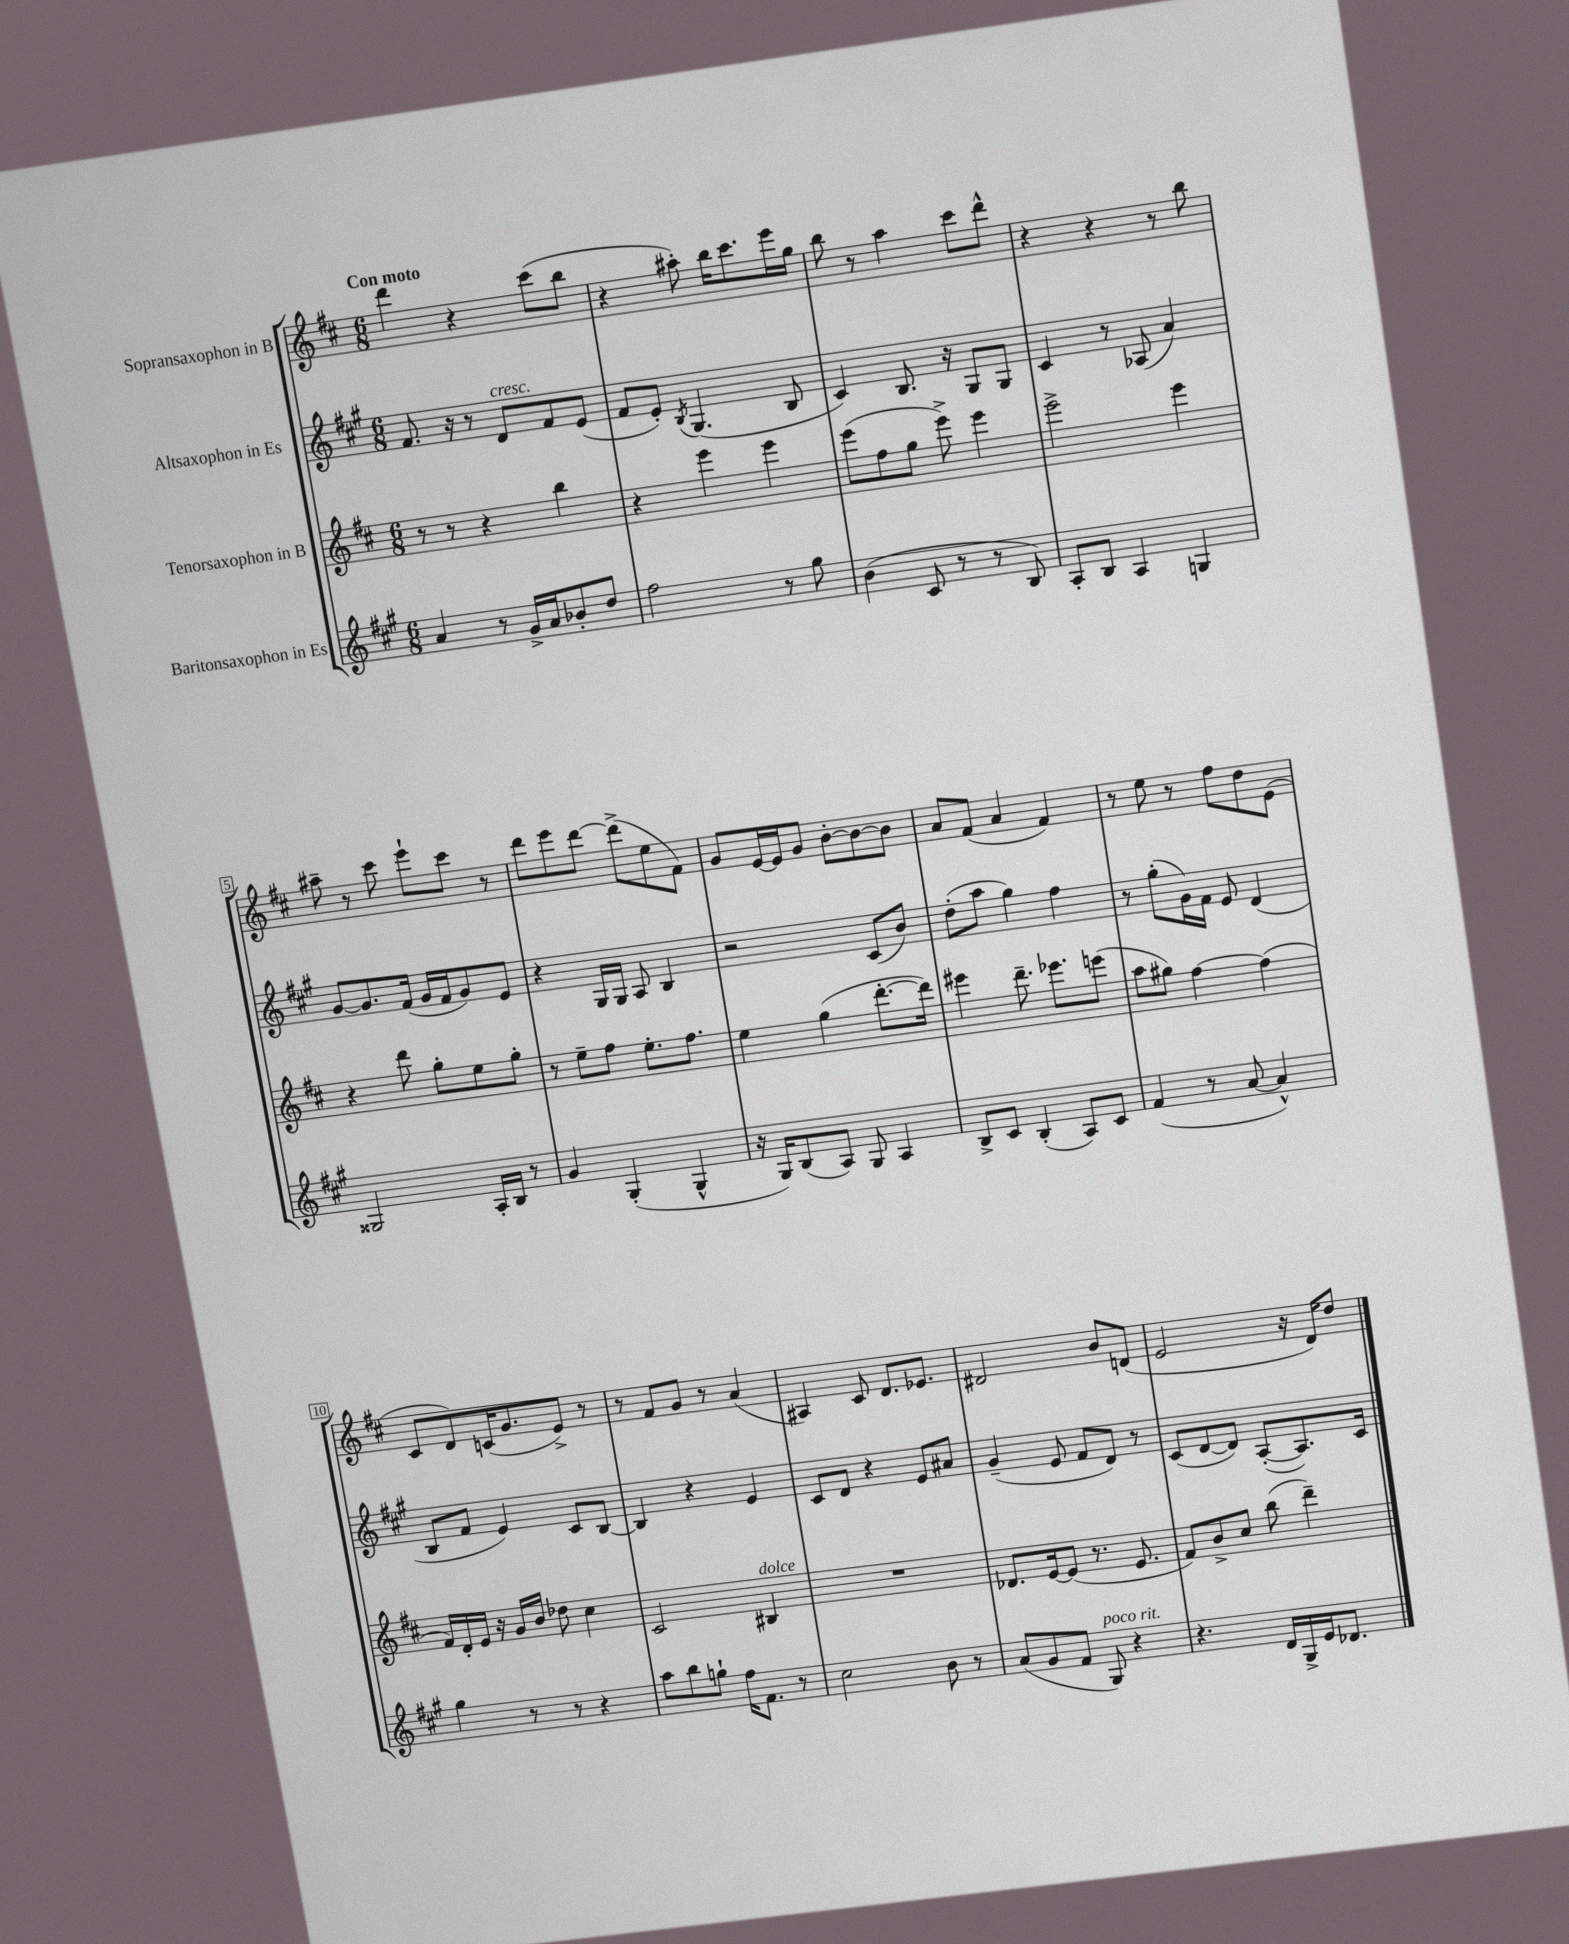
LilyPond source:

<<
\new StaffGroup <<
\new Staff = "s0" \with { instrumentName = "Sopransaxophon in B" } {
    \clef treble \key d \major \numericTimeSignature \time 6/8 \tempo "Con moto"
    d'''4 r4 cis'''8( b''8 |
    r4 ais''8-.) b''16 cis'''8. e'''16 g''16 |
    b''8 r8 a''4 cis'''8 d'''8-^ |
    r4 r4 r8 b''8 |
    ais''8-- r8 cis'''8 e'''8-! cis'''8 r8 |
    d'''8 e'''8 d'''8~ d'''8->( e''8 fis'8) |
    g'8 e'16~ e'16 g'8 b'8~-. b'8~ b'8 |
    a'8 fis'8( a'4 fis'4) |
    r8 e''8 r8 fis''8 d''8 e'8( |
    cis'8 d'8) c'16( g'8. e'8->) r8 |
    r8 fis'8 g'8 r8 a'4( |
    ais4) cis'8 d'8. ees'8. |
    dis'2 b'8 d'8( |
    e'2 r16 d'16) d''8 \bar "|." |
}
\new Staff = "s1" \with { instrumentName = "Altsaxophon in Es" } {
    \clef treble \key a \major \numericTimeSignature \time 6/8
    fis'8. r16 r8 d'8^\markup { \italic "cresc." } fis'8 e'8( |
    fis'8 e'8-.) \acciaccatura { b8 } gis4.( b8 |
    cis'4) b8. r16 gis8 gis8 |
    cis'4 r8 aes8( a'4) |
    gis'8~ gis'8. fis'16( gis'16 fis'16 gis'8) e'8 |
    r4 gis16 gis16 a8 b4 |
    r2 cis'8( b'8) |
    d''8-.( a''8 gis''4) fis''4 |
    r8 gis''8-.( gis'16) fis'16 e'8 d'4( |
    b8 fis'8 e'4) cis'8 b8~ |
    b4 r4 e'4 |
    cis'8 d'8 r4 e'8 ais'8 |
    gis'4--( e'8 fis'8 d'8) r8 |
    cis'8( d'8~ d'8) a8~-.( a8.) cis'16 \bar "|." |
}
\new Staff = "s2" \with { instrumentName = "Tenorsaxophon in B" } {
    \clef treble \key d \major \numericTimeSignature \time 6/8
    r8 r8 r4 b''4 |
    r4 e'''4 e'''4 |
    e'''8( fis''8 g''8 e'''8->) e'''4 |
    e'''2-> e'''4 |
    r4 d'''8 g''8-. e''8 g''8-. |
    r8 e''8-- fis''8 e''8.-. fis''8. |
    e''4 g''4( d'''8.~-. d'''16) |
    eis'''4 d'''8.-- ees'''8. e'''8( |
    a''8 gis''8) fis''4~ fis''4( |
    fis'16) d'16-. e'16 r16 g'16 b'16 des''8 cis''4 |
    cis'2 bis4^\markup { \italic "dolce" } |
    R2. |
    des'8. e'16~ e'8( r8. e'8. |
    fis'8) b'8-> cis''8 b''8( d'''4--) \bar "|." |
}
\new Staff = "s3" \with { instrumentName = "Baritonsaxophon in Es" } {
    \clef treble \key a \major \numericTimeSignature \time 6/8
    a'4 r8 gis'16-> a'16 bes'8-. d''8 |
    fis''2 r8 gis''8 |
    b'4( cis'8 r8 r8 b8) |
    a8-. b8 a4 g4 |
    gisis2 a16-. b16 r8 |
    gis'4 gis4-.( gis4-^ |
    r16 gis16) b8( a8) gis8 a4 |
    b8-> cis'8 b4-.( a8) cis'8 |
    fis'4( r8 a'8~ a'4-^) |
    gis''4 r8 r8 r4 |
    a''8 b''8 g''8-! fis''16 fis'8. r8 |
    cis''2 b'8 r8 |
    a'8( gis'8 fis'8 gis8^\markup { \italic "poco rit." }) r4 |
    r4. d'16 gis16-> e'16 des'8. \bar "|." |
}
>>
>>
\layout { \context { \Score \override BarNumber.stencil = #(make-stencil-boxer 0.1 0.3 ly:text-interface::print) } }
